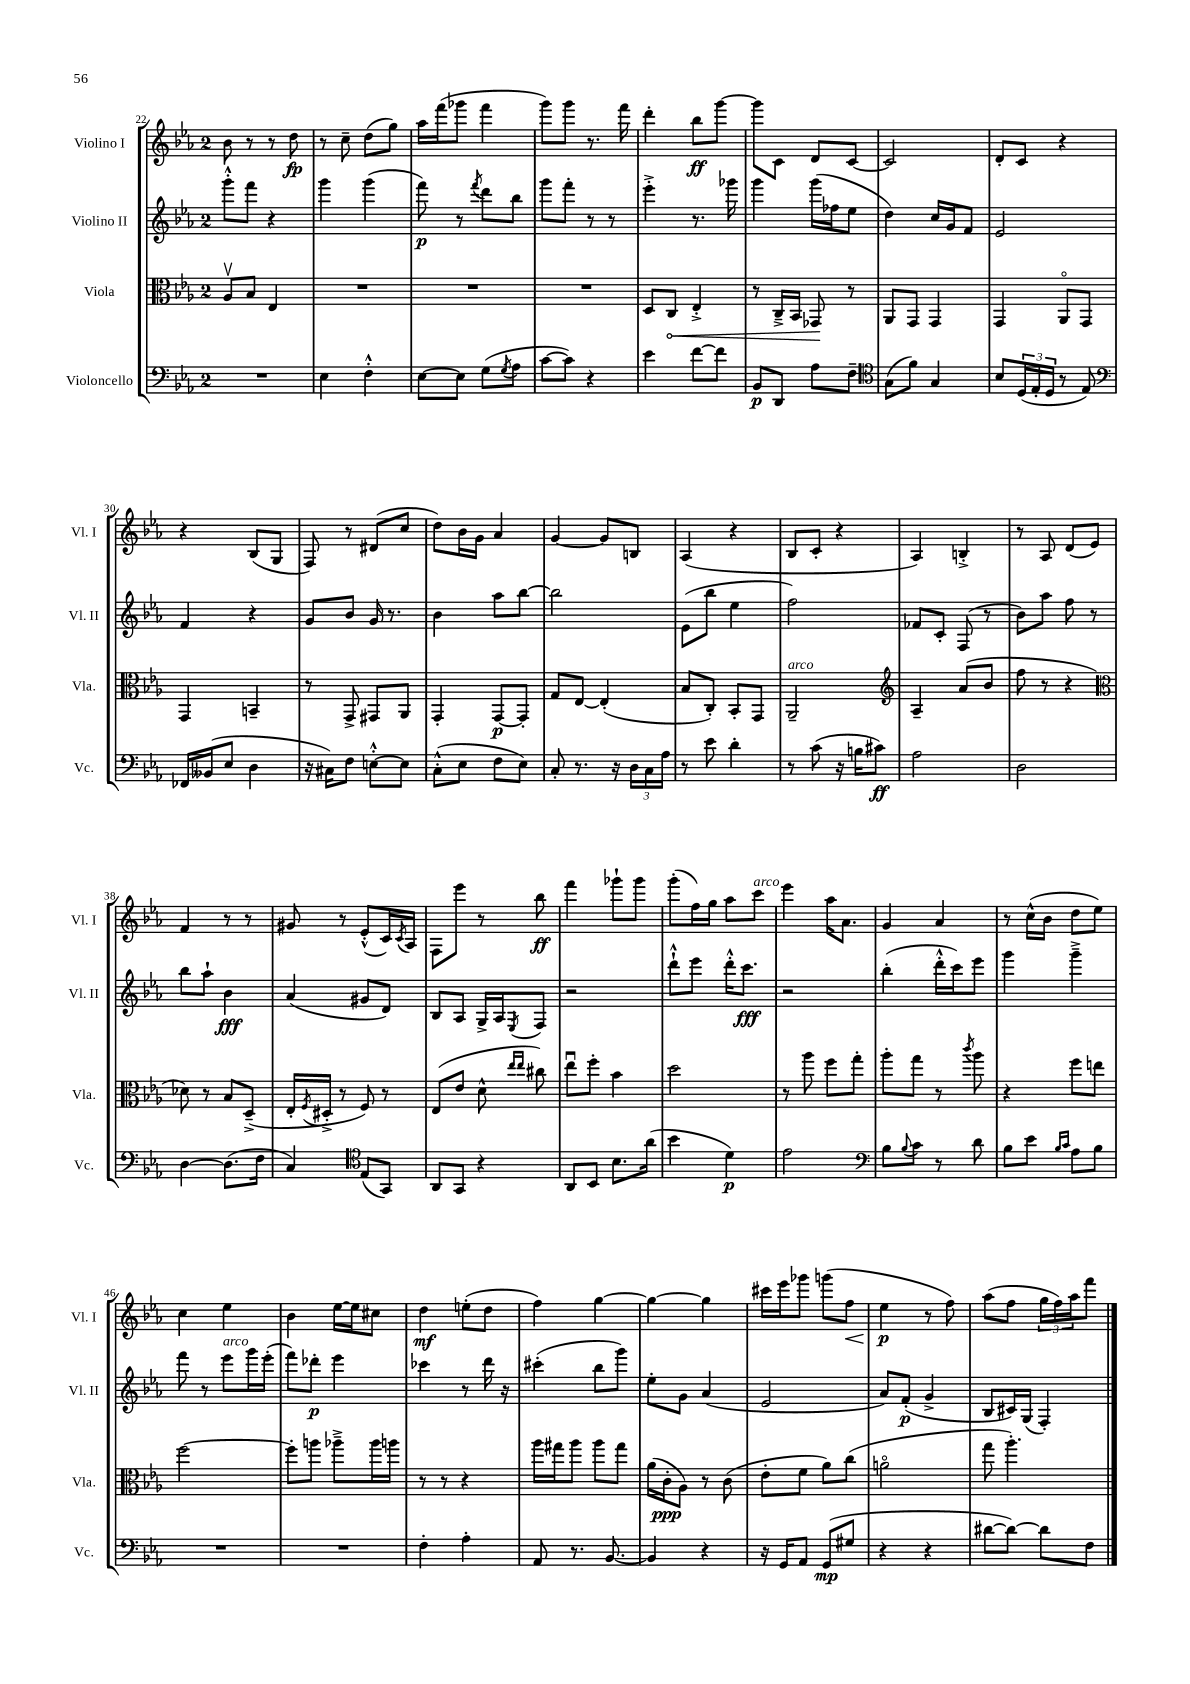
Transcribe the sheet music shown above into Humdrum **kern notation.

**kern	**kern	**kern	**kern
*staff4	*staff3	*staff2	*staff1
*clefF4	*clefC3	*clefG2	*clefG2
*k[b-e-a-]	*k[b-e-a-]	*k[b-e-a-]	*k[b-e-a-]
*M2/4	*M2/4	*M2/4	*M2/4
2r	8A-v/L	8ggg'^^\L	8b-\
.	8B-/J	8fff\J	8r
.	4E-/	4r	8r
.	.	.	8dd\
=	=	=	=
4E-\	2r	4ggg\	8r
.	.	.	8cc~\
4F'^^\	.	(4ggg\	(8dd\L
.	.	.	8gg\J)
=	=	=	=
[8E-\L	2r	8fff\)	16aa-\LL
.	.	.	(16fff\J
8E-\]J	.	8r	8ggg-\J
.	.	8qfff/	.
(8G\L	.	8ddd\L	4fff\
8qG/	.	.	.
8A-\J	.	8bb-\J	.
=	=	=	=
[8c\L	2r	8ggg\L	8ggg\L)
8c\]J)	.	8fff'\J	8ggg\J
4r	.	8r	8.r
.	.	8r	.
.	.	.	16fff\
=	=	=	=
4e-\	8D/L	4eee-'^\	4ddd'\
.	8C/J	.	.
[8f\L	4E-'^/	8.r	8bb-\L
8f\]J	.	.	[8ggg\J
.	.	16ggg-\	.
=	=	=	=
8BB-/L	8r	4ggg\	8ggg\]L
8DD/J	16C~^/LL	.	8c\J
.	16BB-/JJ	.	.
8A-\L	8GG-/	(16ggg\LL	8d/L
.	.	16ff-\J	.
8F~\J	8r	8ee-\J	[8c/J
=	=	=	=
*clefC4	*	*	*
(8G\L	8AA-/L	4dd\)	2c/]
8f\J)	8GG/J	.	.
4G/	4GG/	16cc/LL	.
.	.	16g/J	.
.	.	8f/J	.
=	=	=	=
8B-/L	4GG/	2e-/	8d'/L
(24D/L	.	.	8c/J
24E-'/	.	.	.
24D/JJ	.	.	.
8r	8AA-o/L	.	4r
8E-/)	8GG/J	.	.
=	=	=	=
*clefF4	*	*	*
16FF-/LL	4GG/	4f/	4r
(16BB--/J	.	.	.
8E-/J	.	.	.
4D\	4BB~/	4r	(8B-/L
.	.	.	8G/J
=	=	=	=
16r	8r	8g/L	8F/)
16C#\LK)	.	.	.
8F\J	8GG^/	8b-/J	8r
[8E'^^\L	8GG#/L	16g/	(8d#/L
.	.	8.r	.
8E\]J	8AA-/J	.	8cc/J
=	=	=	=
(8C'^^\L	4GG'/	4b-\	8dd\L)
8E-\J	.	.	16b-\L
.	.	.	16g\JJ
8F\L	[8GG/L	8aa-\L	4a-/
8E-\J)	8GG'/]J	[8bb-\J	.
=	=	=	=
8C'/	8G/L	2bb-\]	[4g/
8.r	[8E-/J	.	.
.	(4E-'/]	.	8g/]L
16r	.	.	.
24D\LL	.	.	8B/J
24C\	.	.	.
24A-\JJ	.	.	.
=	=	=	=
8r	8B-/L	(8e-\L	(4A-/
8e-\	8C'/J)	8bb-\J	.
4d'\	8BB-'/L	4ee-\	4r
.	8GG/J	.	.
=	=	=	=
8r	2AA-~/	2ff\)	8B-/L
(8c\	.	.	8c'/J
16r	.	.	4r
16B\LK	.	.	.
8c#\J)	.	.	.
=	=	=	=
*	*clefG2	*	*
2A-\	4A-~/	8f-/L	4A-/)
.	.	8c'/J	.
.	(8a-/L	(8F/	4B'^/
.	8b-/J	8r	.
=	=	=	=
2D\	8ff\	8b-\L)	8r
.	8r	8aa-\J	8A-/
.	4r	8ff\	(8d/L
.	.	8r	8e-/J)
=	=	=	=
*	*clefC3	*	*
[4D\	8d-\)	8bb-\L	4f/
.	8r	8aa-`\J	.
(8.D\]L	8B-/L	4b-\	8r
.	(8D~^/J	.	8r
16F\Jk	.	.	.
=	=	=	=
4C/)	16E-'/LL	(4a-/	8g#/
.	8qF/	.	.
.	16D#'^/JJ	.	.
.	8r	.	8r
*clefC4	*	*	*
(8E-/L	8F/)	8g#/L	(8e-'^^/L
8GG/J)	8r	8d/J)	16c/L)
.	.	.	8qc/
.	.	.	16A-/JJ
=	=	=	=
8AA-/L	(8E-/L	8B-/L	8F\L
8GG/J	8e-/J	8A-/J	8eee-\J
4r	8d^^\	16G^/LL	8r
.	.	16A-/J	.
.	16qqee-/LL	.	.
.	16qqee-/JJ	8qE-/	.
.	8cc#\)	8F/J	8bb-\
=	=	=	=
8AA-/L	8ee-u\L	2r	4fff\
8BB-/J	8ff'\J	.	.
8.B-\L	4b-\	.	8ggg-`\L
.	.	.	8ggg-\J
(16a-\Jk	.	.	.
=	=	=	=
4b-\	2dd\	8ddd`^^\L	(8ggg'\L
.	.	8eee-\J	16ff\L)
.	.	.	16gg\JJ
4d\)	.	16ddd'^^\LK	8aa-\L
.	.	8.ccc\J	.
.	.	.	8ccc\J
=	=	=	=
2e-\	8r	2r	4eee-\
.	8aa-\	.	.
.	8ff\L	.	16aa-\LK
.	.	.	8.a-\J
.	8gg'\J	.	.
=	=	=	=
*clefF4	*	*	*
8B-\L	8aa-'\L	(4bb-'\	4g/
8qqB-/	.	.	.
8c\J	8gg\J	.	.
8r	8r	16ddd'^^\LL	4a-/
.	.	16ccc\J)	.
.	8qccc/	.	.
8d\	8aa-\	8eee-\J	.
=	=	=	=
8B-\L	4r	4ggg\	8r
8e-\J	.	.	(16cc^^\LL
.	.	.	16b-\JJ
16qqB-/LL	.	.	.
16qqc/JJ	.	.	.
8A-\L	8ff\L	4ggg~^\	8dd\L
8B-\J	8ee\J	.	8ee-\J)
=	=	=	=
2r	[2ff\	8fff\	4cc\
.	.	8r	.
.	.	8eee-\L	4ee-\
.	.	16ggg\L	.
.	.	(16eee-'\JJ	.
=	=	=	=
2r	8ff'\]L	8fff\L)	4b-\
.	8aa\J	8ddd-'\J	.
.	8aa-~^\L	4eee-\	[16ee-\LL
.	.	.	16ee-\]J
.	16aa-\L	.	8cc#\J
.	16aa\JJ	.	.
=	=	=	=
4F'\	8r	4ccc-\	4dd\
.	8r	.	.
4A-'\	4r	8r	(8ee'\L
.	.	16ddd\	8dd\J
.	.	16r	.
=	=	=	=
8AA-/	16aa-\LL	(4ccc#'\	4ff\)
.	16gg#\J	.	.
8.r	8aa-\J	.	.
.	8aa-\L	8bb-\L	[4gg\
[8.BB-/	.	.	.
.	8gg#\J	8ggg\J)	.
=	=	=	=
4BB-/]	(16a-\LL	8ee-'\L	4gg\_
.	16c'\J	.	.
.	8A-\J)	8g\J	.
4r	8r	(4a-/	4gg\]
.	(8c\	.	.
=	=	=	=
16r	8e-'\L	2e-/	16ccc#\LL
16GG/LK	.	.	16eee-\J
8AA-/J	8f\J	.	8ggg-\J
(8GG/L	8a-\L)	.	(8ggg\L
8G#/J	(8cc\J	.	8ff\J
=	=	=	=
4r	2ao\	8a-/L)	4ee-\
.	.	(8f'/J	.
4r	.	4g^/	8r
.	.	.	8ff\)
=	=	=	=
[8d#\L	8gg\	8B-/L	(8aa-\L
8d#\_J)	4.aa-'\)	16c#/L)	8ff\J
.	.	(16G/JJ	.
8d#\]L	.	4F'/)	24gg\LL
.	.	.	24ff\)
.	.	.	24aa-\J
8F\J	.	.	8fff\J
==	==	==	==
*-	*-	*-	*-
